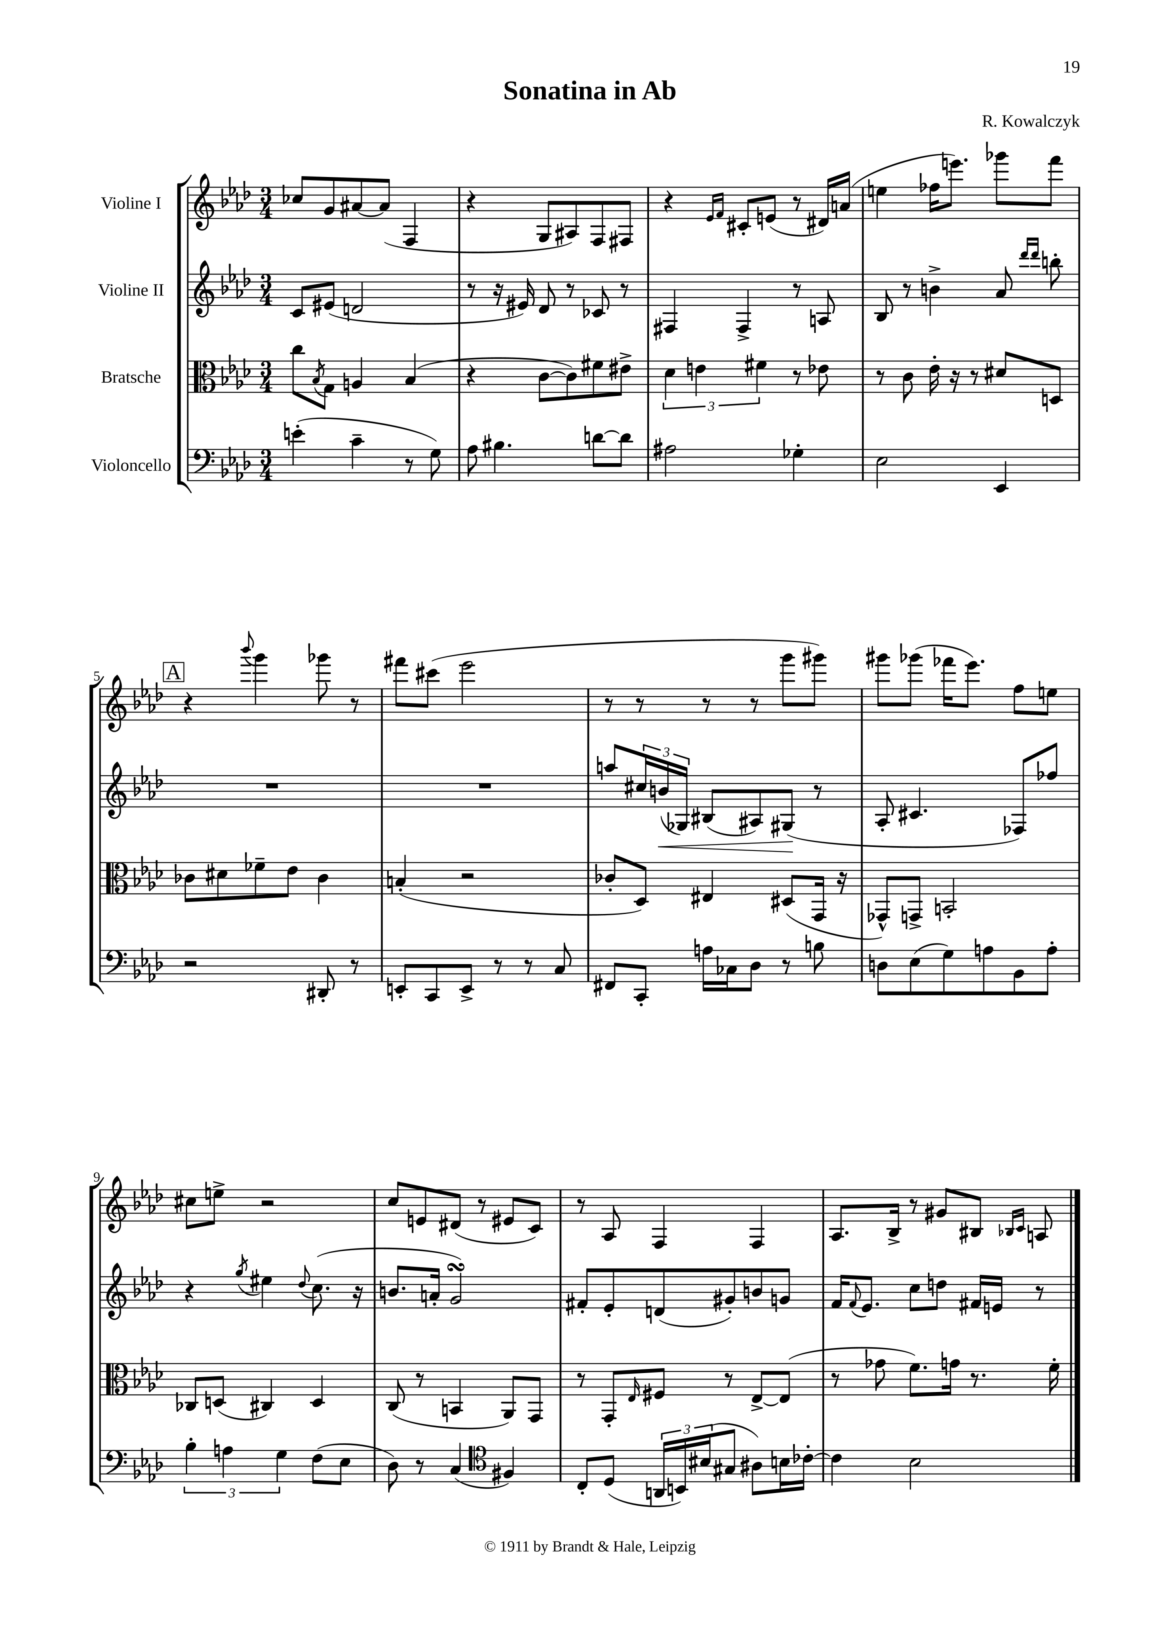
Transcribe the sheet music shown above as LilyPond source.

\header { title = "Sonatina in Ab" composer = "R. Kowalczyk" }
<<
\new StaffGroup <<
\new Staff = "s0" \with { instrumentName = "Violine I" } {
    \clef treble \key aes \major \numericTimeSignature \time 3/4
    ces''8 g'8 ais'8~ ais'8( f4 |
    r4 g8 ais8) f8 fis8 |
    r4 \grace { ees'16 f'16 } cis'8-. e'8( r8 dis'16) a'16( |
    e''4 fes''16 e'''8.) ges'''8 f'''8 |
    \mark \markup { \box "A" } r4 \appoggiatura { bes'''8 } g'''4 ges'''8 r8 |
    fis'''8 cis'''8( ees'''2 |
    r8 r8 r8 r8 g'''8 gis'''8) |
    gis'''8 ges'''8( fes'''16 ees'''8.) f''8 e''8 |
    cis''8 e''8-> r2 |
    c''8 e'8 dis'8( r8 eis'8 c'8) |
    r8 aes8 f4 f4 |
    aes8. bes16-> r8 gis'8 bis8 \grace { bes16 c'16 } a8 \bar "|." |
}
\new Staff = "s1" \with { instrumentName = "Violine II" } {
    \clef treble \key aes \major \numericTimeSignature \time 3/4
    c'8 eis'8( d'2 |
    r8 r16 eis'16) des'8 r8 ces'8 r8 |
    fis4 fis4-> r8 a8 |
    bes8 r8 b'4-> aes'8 \grace { des'''16 des'''16 } b''8-. |
    \mark \markup { \box "A" } R2. |
    R2. |
    a''8 \tuplet 3/2 { cis''16 b'16\<( ges16) } bis8( ais8) gis8\!( r8 |
    aes8-. cis'4. fes8) fes''8 |
    r4 \acciaccatura { g''8 } eis''4 \appoggiatura { des''8 } c''8.( r16 |
    b'8. a'16-. g'2\turn) |
    fis'8-. ees'8-. d'8( gis'8-.) b'8 g'8 |
    f'16 \appoggiatura { f'8 } ees'8. c''8 d''8 fis'16 e'16 r8 \bar "|." |
}
\new Staff = "s2" \with { instrumentName = "Bratsche" } {
    \clef alto \key aes \major \numericTimeSignature \time 3/4
    c''8 \acciaccatura { bes8 } g8 a4 bes4( |
    r4 c'8~ c'8) fis'8 eis'8-> |
    \tuplet 3/2 { des'4 e'4 fis'4 } r8 ees'8 |
    r8 c'8 ees'16-. r16 r8 dis'8 d8 |
    \mark \markup { \box "A" } ces'8 dis'8 fes'8-- ees'8 ces'4 |
    b4-.( r2 |
    ces'8-. des8) eis4 dis8( g,16 r16 |
    ges,8-^) g,8-> b,2-. |
    ces8 d8( cis4) d4 |
    c8( r8 b,4 aes,8) g,8 |
    r8 g,8-. \grace { ees16 } fis8 r8 ees8~-> ees8( |
    r8 ges'8 f'8.) g'16 r8. f'16-. \bar "|." |
}
\new Staff = "s3" \with { instrumentName = "Violoncello" } {
    \clef bass \key aes \major \numericTimeSignature \time 3/4
    e'4-.( c'4-- r8 g8) |
    aes8 bis4. d'8~ d'8 |
    ais2 ges4-. |
    ees2 ees,4 |
    \mark \markup { \box "A" } r2 dis,8-. r8 |
    e,8-. c,8 e,8-> r8 r8 c8 |
    fis,8 c,8-. a16 ces16 des8 r8 b8 |
    d8 ees8( g8) a8 bes,8 a8-. |
    \tuplet 3/2 { bes4-. a4 g4 } f8( ees8 |
    des8) r8 c4( \clef tenor fis4) |
    c8-. des8( \tuplet 3/2 { a,16 b,16) bis16( } gis8 ais8) b16 ces'16~-. |
    ces'4 bes2 \bar "|." |
}
>>
>>
